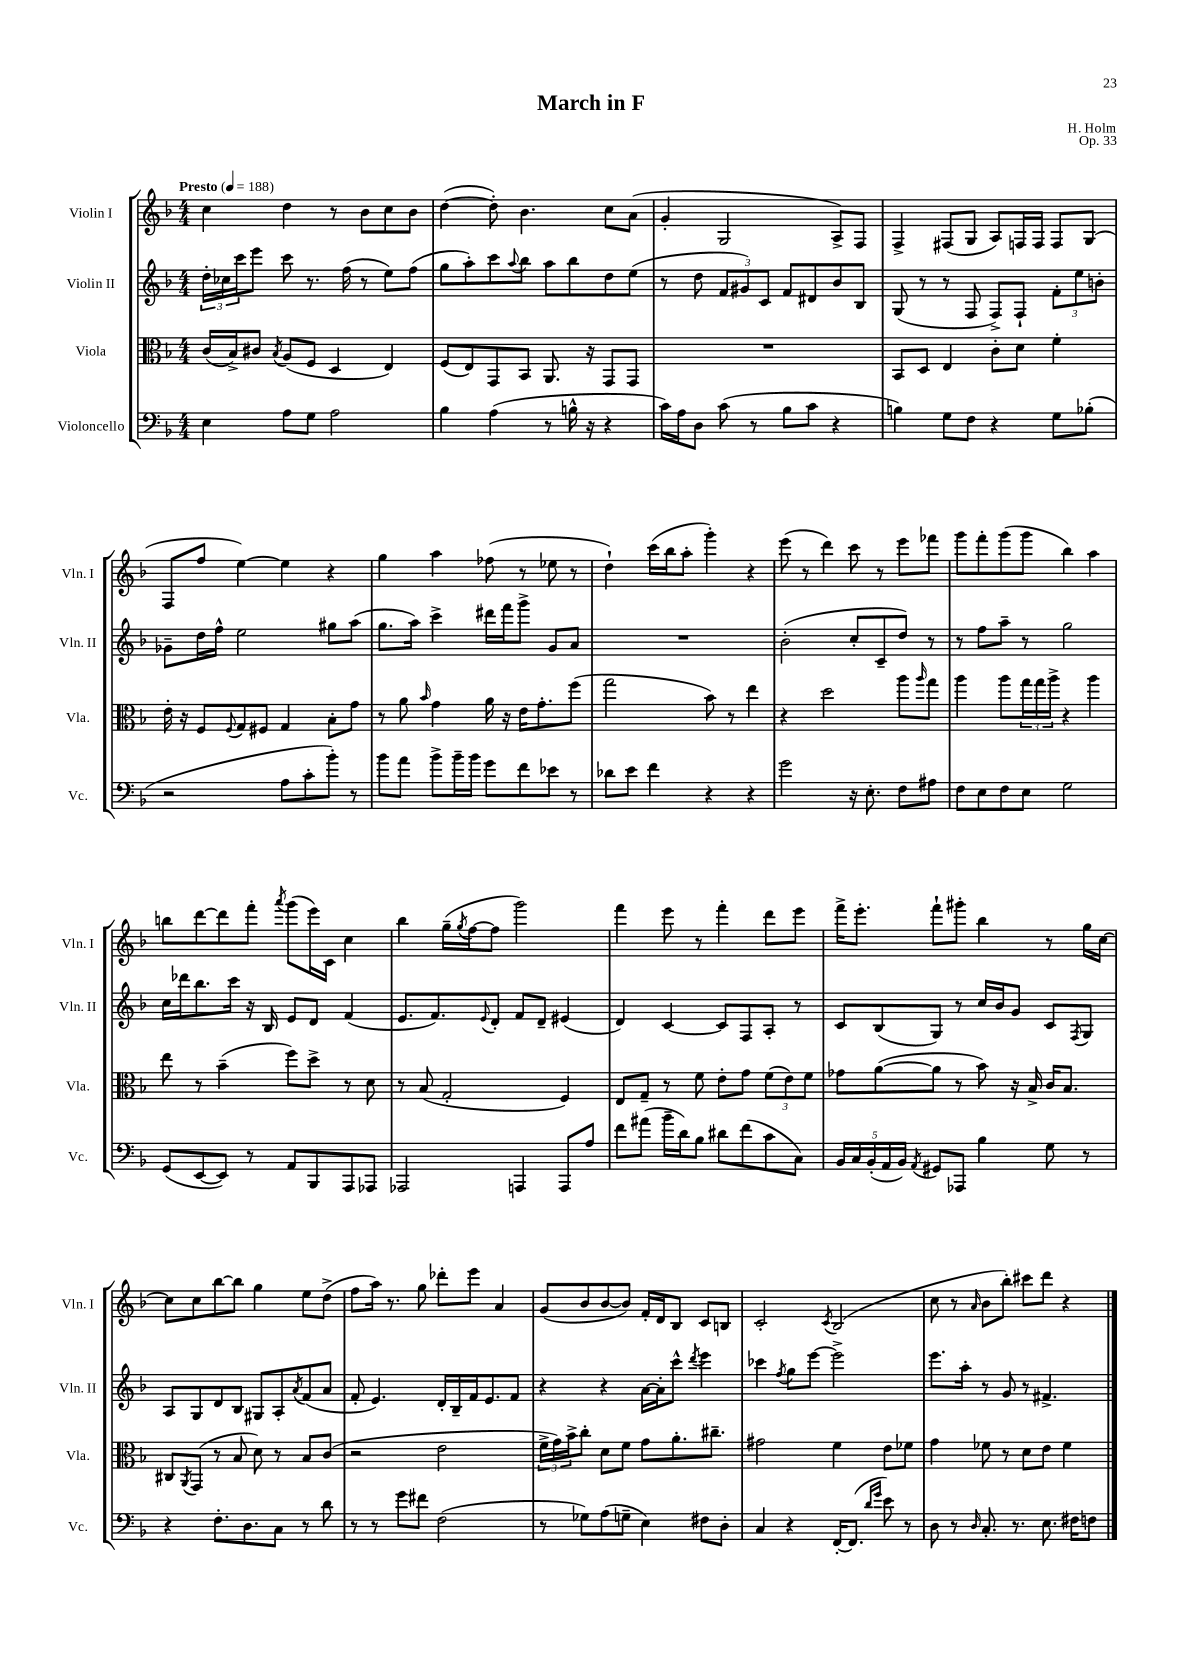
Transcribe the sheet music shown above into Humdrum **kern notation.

**kern	**kern	**kern	**kern
*part4	*part3	*part2	*part1
*staff4	*staff3	*staff2	*staff1
*I"Violoncello	*I"Viola	*I"Violin II	*I"Violin I
*I'Vc.	*I'Vla.	*I'Vln. II	*I'Vln. I
*clefF4	*clefC3	*clefG2	*clefG2
*k[b-]	*k[b-]	*k[b-]	*k[b-]
*M4/4	*M4/4	*M4/4	*M4/4
*MM188	*MM188	*MM188	*MM188
=1	=1	=1	=1
!	!	!	!LO:TX:a:B:t=Presto
4E\	(16c/LL	24dd'\LL	4cc\
.	.	24cc-X\	.
.	16B-^/J)	.	.
.	.	24ccc\J	.
.	8c#X/J	8eee\J	.
.	8qB-/	.	.
8A\L	(8A/L	8ccc\	4dd\
8G\J	8F/J	8.r	.
2A\	4D/	.	8r
.	.	(16ff\	.
.	.	8r	8b-\L
.	4E/)	8ee\L)	8cc\
.	.	(8ff\J	8b-\J
=2	=2	=2	=2
4B-\	(8F/L	8gg\L	([4dd\
.	8E/)	8aa'\)	.
(4A\	8GG/	8ccc\	8dd'\])
.	.	8qqaa/	.
.	8BB-/J	8bb-\J	4.b-\
8r	8.AA/	8aa\L	.
16Bn^^\	.	8bb-\	.
16r	16r	.	.
4r	8GG/L	8dd\	8cc\L
.	8GG/J	(8ee\J	(8a\J
=3	=3	=3	=3
16c\LL)	1r	8r	4g'/
16A\J	.	.	.
8D\J	.	8dd\	.
(8c\	.	12f/L	2G/
.	.	12g#X/)	.
8r	.	.	.
.	.	12c/J	.
8B-\L	.	8f/L	.
8c\J	.	8d#X/	.
4r	.	8b-/	8A^/L)
.	.	8B-/J	8F/J
=4	=4	=4	=4
4Bn\)	8BB-/L	(8G/	4F^/
.	8D/J	8r	.
8G\L	4E/	8r	(8F#X/L
8F\J	.	8F/	8G/J
4r	8c'\L	8F^/L)	8A/L)
.	8d\J	8F`/J	16Fn/L
.	.	.	16F/JJ
8G\L	4f'\	12f'\L	8F/L
.	.	12ee\	.
(8B-X'\J	.	.	(8G/J
.	.	12bn'\J	.
!!LO:LB:g=z
=5	=5	=5	=5
2r	16e'\	8g-X~\L	8F/L
.	16r	.	.
.	8F/L	16dd\L	8ff/J
.	.	16ff^^\JJ	.
.	8qqF/	.	.
.	8G/	2ee\	[4ee\)
.	8F#X/J	.	.
8A\L	4G/	.	4ee\]
8c'\	.	.	.
8b-'\J)	8B-'\L	8gg#X\L	4r
8r	8g\J	(8aa\J	.
=6	=6	=6	=6
8b-\L	8r	8.gg\L	4gg\
8a\J	8a\	.	.
.	.	16aa\Jk)	.
.	16qqb-/	.	.
8b-^\L	4g\	4ccc^\	4aa\
16b-~\L	.	.	.
16b-\JJ	.	.	.
8g\L	16a\	16ddd#X\LL	(8ff-X\
.	16r	16fff\J	.
8f\	16e\KL	8ggg^\J	8r
.	8.g'\	.	.
8e-X\J	.	8g/L	8ee-X\
8r	(8ff\J	8a/J	8r
=7	=7	=7	=7
8d-X\L	2gg\	1r	4dd`\)
8e\J	.	.	.
4f\	.	.	(16ccc\LL
.	.	.	16bb-\J
.	.	.	8aa'\J
4r	8b-\)	.	4ggg'\)
.	8r	.	.
4r	4ee\	.	4r
=8	=8	=8	=8
2g\	4r	(2b-'\	(8eee\
.	.	.	8r
.	2dd\	.	4ddd\)
16r	.	8cc'/L	8ccc\
8.E'\	.	.	.
.	.	8c~/	8r
8F\L	8aa\L	8dd/J)	8eee\L
.	16qqaa/	.	.
8A#X\J	8gg\J	8r	8fff-X\J
=9	=9	=9	=9
8F\L	4aa\	8r	8ggg\L
8E\	.	8ff\L	8fff'\
8F\	8aa\L	8aa~\J	(8ggg\
8E\J	24gg\L	8r	8ggg\J
.	24gg\	.	.
.	24aa^\JJ	.	.
2G\	4r	2gg\	4bb-\)
.	4aa\	.	4aa\
!!LO:LB:g=z
=10	=10	=10	=10
(8GG/L	8ee\	16cc\LL	8bbn\L
.	.	16ddd-X\J	.
[8EE/	8r	8.bb-\	[8ddd\
8EE/J])	(4b-~\	.	8ddd\]
.	.	16ccc\Jk	.
8r	.	16r	8fff'\J
.	.	16B-/	.
.	.	.	8qaaa/
8AA/L	8ff\L)	8e/L	(8ggg\L
8BBB-/	8dd^\J	8d/J	16eee\L)
.	.	.	16c\JJ
8AAA/	8r	(4f/	4cc\
8AAA-X/J	8d\	.	.
=11	=11	=11	=11
2AAA-X/	8r	8.e/L	4bb-\
.	(8B-/	.	.
.	.	8.f/)	.
.	2G'/	.	(16gg~\LL
.	.	.	8qgg/
.	.	.	[16ff\J
.	.	8qqe/	.
.	.	8d'/J	8ff\J]
4AAAn/	.	8f/L	2ggg\)
.	.	8d~/J	.
8AAA/L	4F/)	(4e#X/	.
8A/J	.	.	.
=12	=12	=12	=12
8f\L	8E/L	4d/)	4fff\
(8a#X\J	8G~/J	.	.
16b-~\LL	8r	[4c/	8eee\
16d\J)	.	.	.
8B-\J	8f\	.	8r
8d#X\L	8e'\L	8c/L]	4fff'\
(8f\	8g\J	8F/	.
8c\	(12f\L	8A'/J	8ddd\L
.	12e\)	.	.
8C\J)	.	8r	8eee\J
.	12f\J	.	.
=13	=13	=13	=13
20BB-/LL	8g-X\L	8c/L	16fff^\KL
20C/	.	.	.
.	.	.	8.eee'\J
(20BB-'/	.	.	.
.	([8a\	(8B-/	.
20AA/	.	.	.
20BB-/JJ)	.	.	.
8qAA/	.	.	.
8GG#X/L	8a\J]	8G/J)	8fff`\L
8AAA-X/J	8r	8r	8ggg#X'\J
4B-\	8b-\)	16cc/LL	4bb-\
.	.	16b-/J	.
.	16r	8g/J	.
.	16B-^/	.	.
8G\	16c/KL	8c/L	8r
.	8.B-/J	.	.
.	.	8qF/	.
8r	.	8G/J	16gg\LL
.	.	.	[16cc\JJ
!!LO:LB:g=z
=14	=14	=14	=14
4r	8C#X/L	8A/L	8cc\L]
.	8qAA/	.	.
.	(8GG/J	8G/	8cc\
8.F'\L	8r	8d/	[8bb-\
.	8B-/	8B-/J	8bb-\J]
8.D\	.	.	.
.	8d\)	8G#X/L	4gg\
8C\J	8r	8A'/	.
.	.	8qa/	.
8r	8B-/L	(8f/	8ee\L
8d\	(8c/J	8a/J	(8dd^\J
=15	=15	=15	=15
8r	2r	8f'/	8ff\L
8r	.	4.e/)	16aa\Jk)
.	.	.	8.r
8g\L	.	.	.
8f#X\J	.	.	8gg\
(2F\	2e\	16d'/LL	8ddd-X'\L
.	.	16B-~/	.
.	.	16f/J	8eee\J
.	.	8.e/	.
.	.	.	4a/
.	.	8f/J	.
=16	=16	=16	=16
8r	24f^\LL	4r	(8g/L
.	24g\)	.	.
.	24b-^\J	.	.
8G-X\L)	8cc'\J	.	8b-/
(8A\	8d\L	4r	[8b-/
8Gn~\J	8f\J	.	8b-/J])
4E\)	8g\L	[16a\LL	16f'/LL
.	.	16a'\J]	16d/J
.	8.a'\	8ccc^^\J	8B-/J
.	.	8qddd/	.
8F#X\L	.	4eee\	8c/L
.	8.cc#X~\J	.	.
8D'\J	.	.	8Bn/J
=17	=17	=17	=17
4C/	2g#X\	4ccc-X\	2c'/
.	.	8qff/	.
4r	.	8gg\L	.
.	.	[8eee\J	.
.	.	.	8qc/
[16FF'/KL	4f\	2eee^\]	(2B-/
(8.FF/J]	.	.	.
16qqd/LL	.	.	.
16qqg/JJ	.	.	.
8e\)	8e\L	.	.
8r	8f-X\J	.	.
=18	=18	=18	=18
8D\	4g\	8.eee\L	8cc\
8r	.	.	8r
.	.	16aa'\Jk	.
16qqD/	.	.	16qqa/
8.C'/	8f-X\	8r	8b-\L
.	8r	8g/	8bb-'\J)
8.r	.	.	.
.	8d\L	8r	8ccc#X\L
8.E\	8e\J	4.f#X^/	8ddd\J
.	4f-\	.	4r
16F#X\KL	.	.	.
8Fn\J	.	.	.
==	==	==	==
*-	*-	*-	*-
